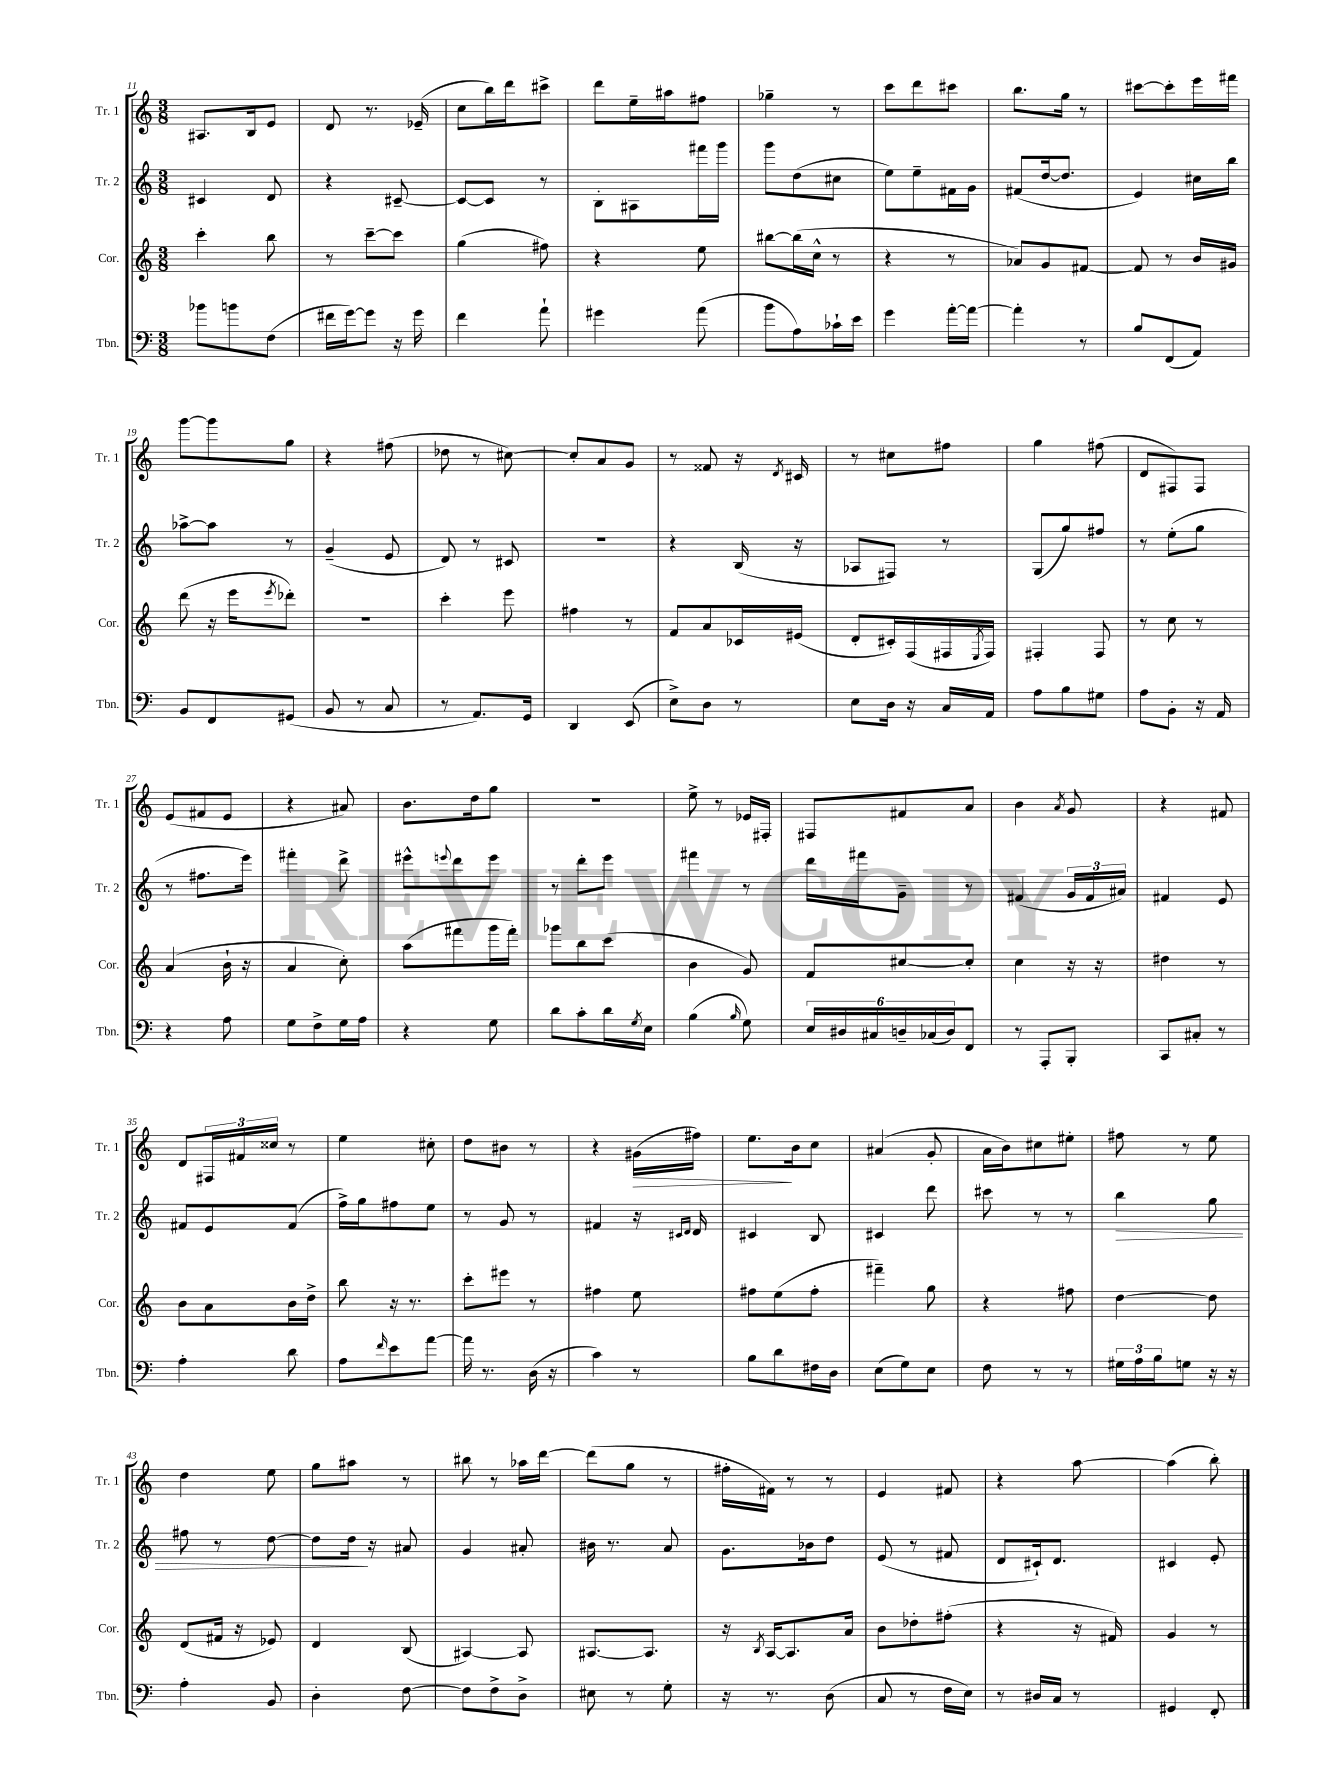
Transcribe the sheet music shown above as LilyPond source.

<<
\new StaffGroup <<
\new Staff = "s0" \with { instrumentName = "Tr. 1" shortInstrumentName = "Tr. 1" } {
    \clef treble \key c \major \numericTimeSignature \time 3/8
    ais8. b16 e'8 |
    d'8 r8. ees'16--( |
    c''8 b''16) d'''16 cis'''8-> |
    d'''8 e''16-- ais''16 fis''8 |
    ges''4-- r8 |
    c'''8 d'''8 cis'''8 |
    b''8. g''16 r8 |
    cis'''8~ cis'''8-. e'''16 fis'''16 |
    g'''8~ g'''8 g''8 |
    r4 fis''8( |
    des''8 r8 cis''8~) |
    cis''8-. a'8 g'8 |
    r8 fisis'8 r16 \acciaccatura { d'8 } cis'16 |
    r8 cis''8 fis''8 |
    g''4 fis''8( |
    d'8 fis8) fis8 |
    e'8( fis'8 e'8 |
    r4 ais'8) |
    b'8. d''16 g''8 |
    R4. |
    e''8-> r8 ees'16 fis16-. |
    fis8 fis'8 a'8 |
    b'4 \acciaccatura { a'8 } g'8 |
    r4 fis'8 |
    d'8 \tuplet 3/2 { fis16 fis'16 cisis''16 } r8 |
    e''4 cis''8-. |
    d''8 bis'8 r8 |
    r4 gis'16\>( fis''16) |
    e''8.\! b'16 c''8 |
    ais'4( g'8-. |
    a'16 b'16) cis''8 eis''8-. |
    fis''8 r8 e''8 |
    d''4 e''8 |
    g''8 ais''8 r8 |
    bis''8 r8 aes''16 d'''16~ |
    d'''8( g''8 r8 |
    fis''16-. fis'16) r8 r8 |
    e'4 fis'8 |
    r4 a''8~ |
    a''4( b''8-.) \bar "|." |
}
\new Staff = "s1" \with { instrumentName = "Tr. 2" shortInstrumentName = "Tr. 2" } {
    \clef treble \key c \major \numericTimeSignature \time 3/8
    cis'4 d'8 |
    r4 cis'8~-- |
    cis'8~ cis'8 r8 |
    b8-. ais8 fis'''16 g'''16 |
    g'''8 d''8( cis''8 |
    e''8) e''8-- fis'16 g'16 |
    fis'8( d''16~ d''8. |
    e'4) cis''16 b''16 |
    aes''8~-> aes''8 r8 |
    g'4--( e'8 |
    d'8) r8 cis'8 |
    R4. |
    r4 b16( r16 |
    aes8 fis8) r8 |
    g8( g''8) fis''8 |
    r8 e''8-.( g''8 |
    r8 fis''8. e'''16) |
    fis'''4-. d'''8-> |
    eis'''8-^ \appoggiatura { e'''8 } d'''8 e'''8 |
    r8 d'''8-. e'''8 |
    fis'''4 r8 |
    d'''16 fis'''16 g'8-- r8 |
    fis'4( \tuplet 3/2 { g'16 fis'16 ais'16) } |
    fis'4 e'8 |
    fis'8 e'8 fis'8( |
    f''16->) g''16 fis''8 e''8 |
    r8 g'8 r8 |
    fis'4 r16 \grace { cis'16 d'16 } d'16 |
    cis'4 b8 |
    cis'4 d'''8 |
    cis'''8 r8 r8 |
    b''4\> g''8 |
    fis''8 r8 d''8~ |
    d''8 d''16\! r16 ais'8 |
    g'4 ais'8-. |
    bis'16 r8. a'8 |
    g'8. bes'16 d''8 |
    e'8( r8 fis'8 |
    d'8 cis'16-!) d'8. |
    cis'4 e'8-. \bar "|." |
}
\new Staff = "s2" \with { instrumentName = "Cor." shortInstrumentName = "Cor." } {
    \clef treble \key c \major \numericTimeSignature \time 3/8
    c'''4-. b''8 |
    r8 c'''8~-- c'''8 |
    g''4( fis''8) |
    r4 e''8 |
    bis''8~ bis''16( c''16-^ r8 |
    r4 r8 |
    aes'8) g'8 fis'8~ |
    fis'8 r8 b'16 gis'16 |
    d'''8( r16 e'''16 \acciaccatura { e'''8 } des'''8-.) |
    r4. |
    c'''4-. e'''8 |
    fis''4 r8 |
    f'8 a'8 ces'16 eis'16( |
    d'8-. cis'16-.) f16( fis16 \acciaccatura { e8 } fis16) |
    fis4-. fis8 |
    r8 c''8 r8 |
    a'4( b'16-! r16 |
    a'4 c''8-.) |
    a''8( fis'''8 g'''16 fis'''16-.) |
    ges'''8 b''8 c'''8( |
    b'4 g'8) |
    f'8 cis''8~ cis''8-. |
    c''4 r16 r16 |
    dis''4 r8 |
    b'8 a'8 b'16 d''16-> |
    b''8 r16 r8. |
    c'''8-. eis'''8 r8 |
    fis''4 e''8 |
    fis''8 e''8( fis''8-. |
    fis'''4--) g''8 |
    r4 fis''8 |
    d''4~ d''8 |
    d'8( fis'16 r16 ees'8) |
    d'4 b8( |
    ais4~) ais8 |
    ais8.~ ais8. |
    r16 \acciaccatura { b8 } a16~ a8. a'16 |
    b'8 des''8-. fis''8-.( |
    r4 r16 fis'16) |
    g'4 r8 \bar "|." |
}
\new Staff = "s3" \with { instrumentName = "Tbn." shortInstrumentName = "Tbn." } {
    \clef bass \key c \major \numericTimeSignature \time 3/8
    bes'8 b'8 f8( |
    fis'16 g'16~) g'8 r16 g'16 |
    f'4 a'8-! |
    gis'4 a'8( |
    b'8 a8) ces'16-! e'16 |
    g'4 a'16~-. a'16~ |
    a'4-. r8 |
    b8 f,8( a,8) |
    b,8 f,8 gis,8( |
    b,8 r8 c8 |
    r8 a,8.) g,16 |
    d,4 e,8( |
    e8->) d8 r8 |
    e8 d16 r16 c16 a,16 |
    a8 b8 gis8 |
    a8 b,8-. r16 a,16 |
    r4 a8 |
    g8 f8-> g16 a16 |
    r4 g8 |
    d'8 c'8-. d'16 \acciaccatura { g8 } e16 |
    b4( \grace { b16 } g8) |
    \tuplet 6/4 { e16 dis16 cis16 d16-- ces16( d16) } f,8 |
    r8 a,,8-. b,,8-. |
    c,8 cis8-. r8 |
    a4-. d'8 |
    a8 \grace { f'16 } e'8 a'8~ |
    a'16 r8. d16( r16 |
    c'4) r8 |
    b8 d'8 fis16 d16 |
    e8( g8) e8 |
    f8 r8 r8 |
    \tuplet 3/2 { gis16 a16 b16 } g8 r16 r16 |
    a4-. b,8 |
    d4-. f8~ |
    f8 f8-> d8-> |
    eis8 r8 g8-. |
    r16 r8. d8( |
    c8 r8 f16 e16) |
    r8 dis16 c16 r8 |
    gis,4 f,8-. \bar "|." |
}
>>
>>
\layout { \context { \Score currentBarNumber = #11 } }
